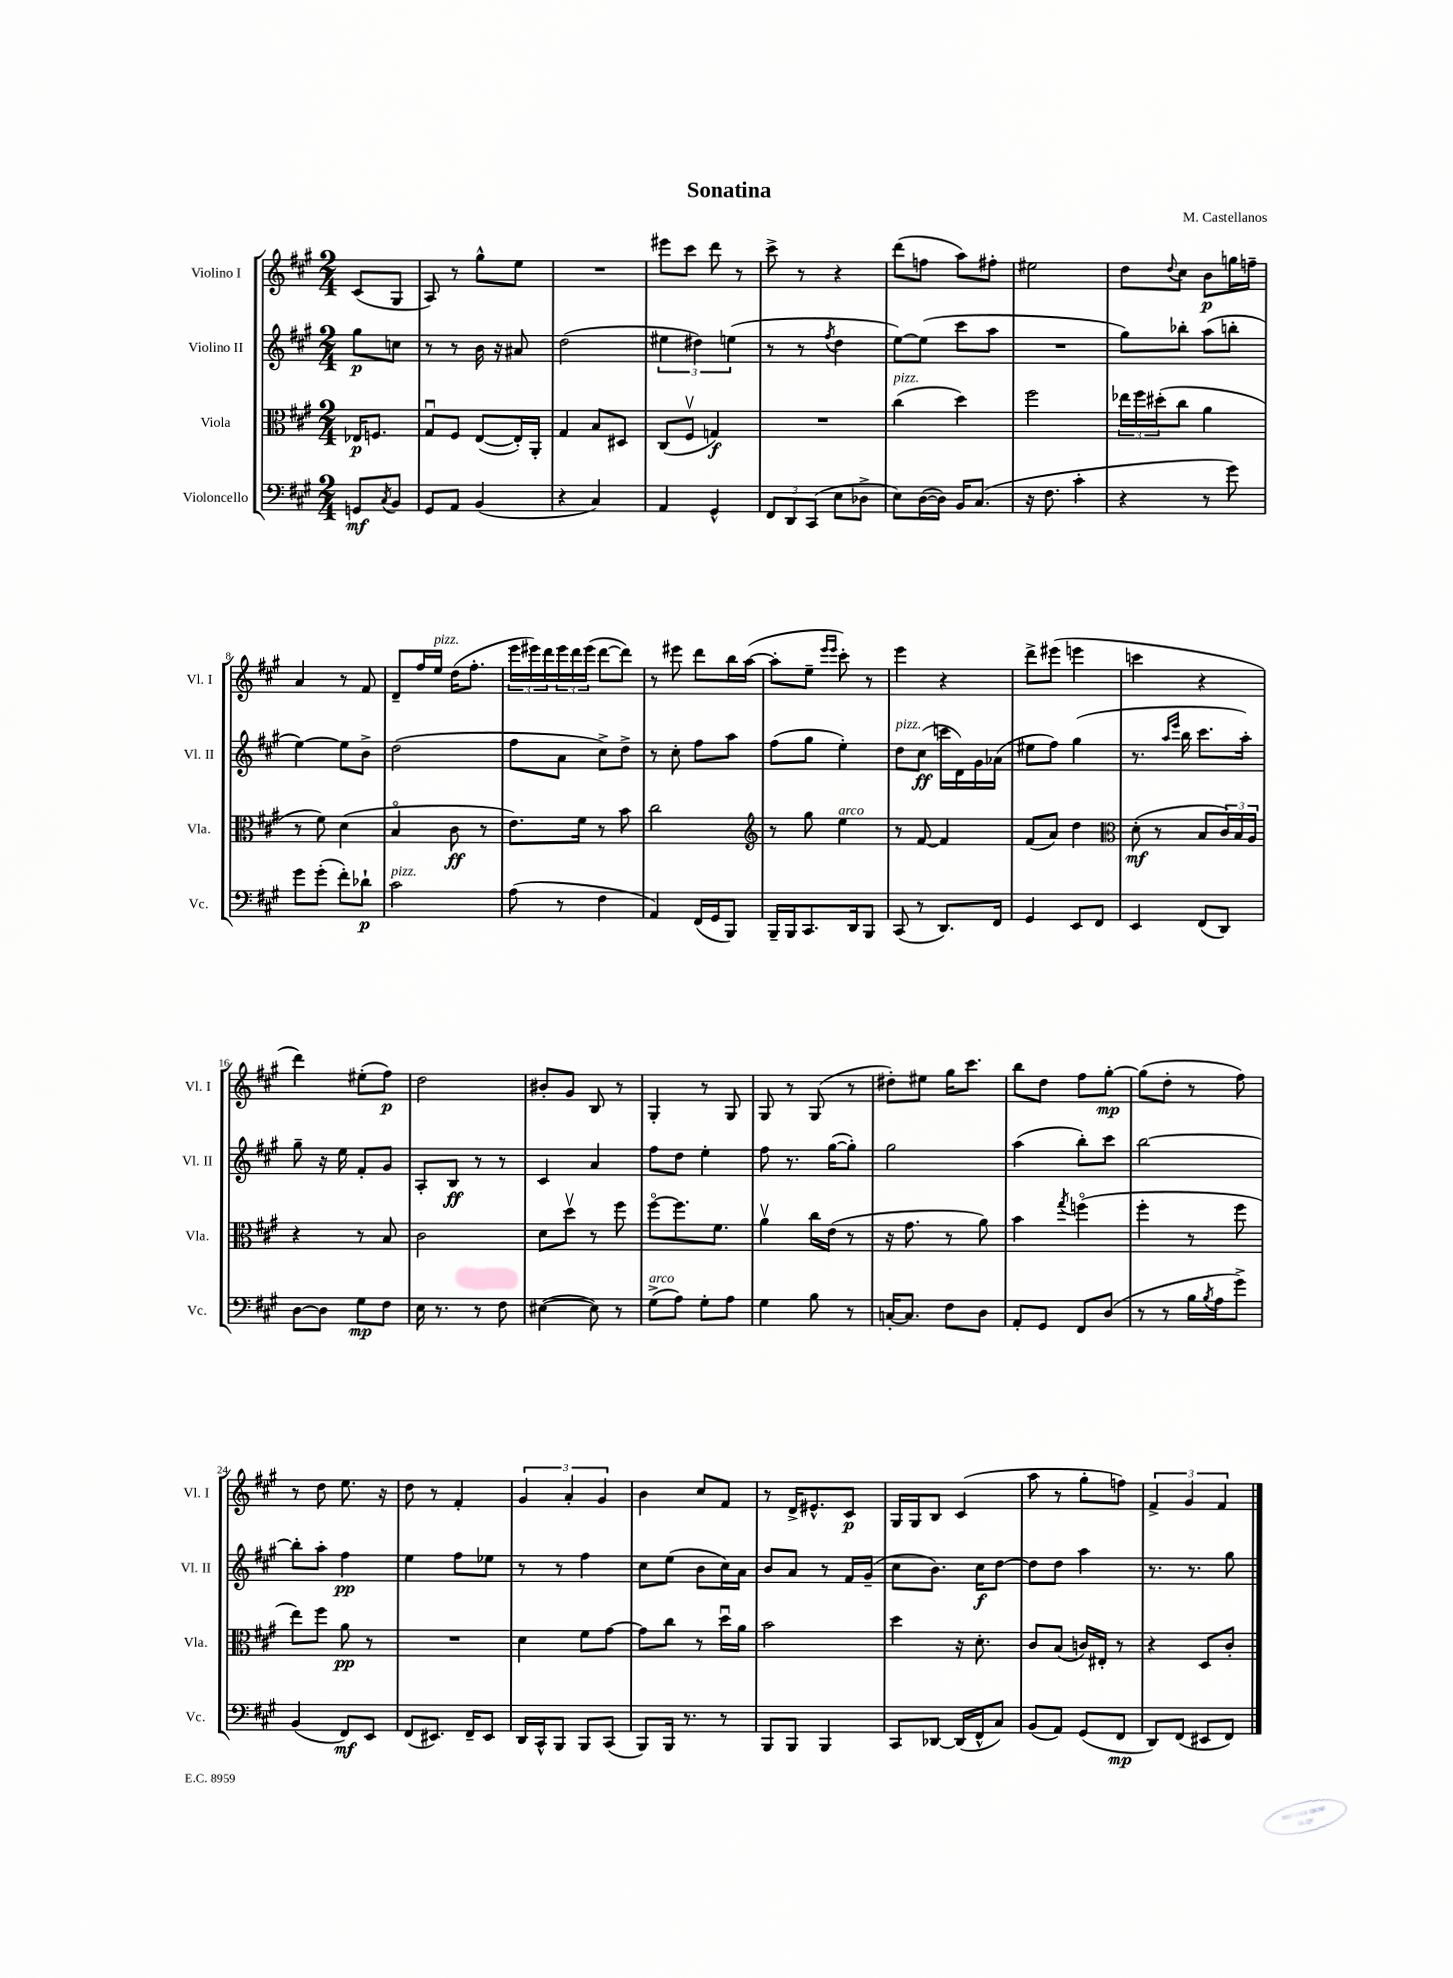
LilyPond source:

\header { title = "Sonatina" composer = "M. Castellanos" }
<<
\new StaffGroup <<
\new Staff = "s0" \with { instrumentName = "Violino I" shortInstrumentName = "Vl. I" } {
    \clef treble \key a \major \numericTimeSignature \time 2/4 \partial 4
    cis'8( gis8 |
    a8) r8 gis''8-^ e''8 |
    R2 |
    eis'''8 cis'''8 d'''8 r8 |
    cis'''8-> r8 r4 |
    d'''8( f''8 a''8) fis''8-. |
    eis''2 |
    d''8 \appoggiatura { d''8 } cis''8 b'8\p g''16 f''16-- |
    a'4 r8 fis'8 |
    d'8-- fis''16 e''16^\markup { \italic "pizz." } d''16( fis''8.-. |
    \tuplet 3/2 { e'''16 eis'''16) d'''16 } \tuplet 3/2 { eis'''16 d'''16 eis'''16( } d'''8~ d'''8) |
    r8 eis'''8 d'''8 b''16 a''16~( |
    a''8-. e''8-- \grace { e'''16 e'''16 } cis'''8-.) r8 |
    e'''4 r4 |
    d'''8-> eis'''8( e'''4 |
    c'''4 r4 |
    d'''4) eis''8-.( fis''8\p) |
    d''2 |
    bis'8-. gis'8 b8 r8 |
    gis4-. r8 gis8 |
    gis8 r8 gis8( r8 |
    dis''8-.) eis''8 gis''16 cis'''8. |
    b''8 d''8 fis''8 gis''8~-.\mp |
    gis''8( d''8-. r8 fis''8) |
    r8 d''8 e''8. r16 |
    d''8 r8 fis'4-. |
    \tuplet 3/2 { gis'4 a'4-. gis'4 } |
    b'4 cis''8 fis'8 |
    r8 d'16-> eis'8.-^ cis'8\p |
    gis16 gis16 b8 cis'4( |
    a''8 r8 gis''8-. f''8) |
    \tuplet 3/2 { fis'4-> gis'4 fis'4 } \bar "|." |
}
\new Staff = "s1" \with { instrumentName = "Violino II" shortInstrumentName = "Vl. II" } {
    \clef treble \key a \major \numericTimeSignature \time 2/4 \partial 4
    gis''8\p c''8 |
    r8 r8 b'16 r16 ais'8 |
    d''2( |
    \tuplet 3/2 { eis''4 dis''4) e''4( } |
    r8 r8 \acciaccatura { fis''8 } d''4 |
    e''8~) e''8( cis'''8 a''8 |
    R2 |
    gis''8) bes''8-. a''8( b''8-. |
    e''4~) e''8 b'8-> |
    d''2( |
    fis''8 a'8 cis''8->) d''8-> |
    r8 cis''8-. fis''8 a''8 |
    fis''8( gis''8 e''4-.) |
    d''8^\markup { \italic "pizz." } cis''8\ff( c'''16 d'16) gis'16 aes'16( |
    eis''8 fis''8) gis''4( |
    r8. \grace { a''16 e'''16 } b''16 cis'''8. a''16-.) |
    gis''8-- r16 e''16 fis'8-. gis'8 |
    a8-. b8\ff r8 r8 |
    cis'4 a'4 |
    fis''8 d''8 e''4-. |
    fis''8 r8. gis''16~( gis''8-.) |
    gis''2 |
    a''4( b''8-.) cis'''8 |
    b''2~ |
    b''8-. a''8-. fis''4\pp |
    e''4 fis''8 ees''8 |
    r8 r8 fis''4 |
    cis''8 e''8( b'8 cis''16) a'16 |
    b'8 a'8 r8 fis'16 gis'16--( |
    cis''8 b'8.) cis''16\f d''8~ |
    d''8 d''8 a''4 |
    r8. r8. gis''8 \bar "|." |
}
\new Staff = "s2" \with { instrumentName = "Viola" shortInstrumentName = "Vla." } {
    \clef alto \key a \major \numericTimeSignature \time 2/4 \partial 4
    ees16\p f8. |
    gis8\downbow fis8 e8~( e16-.) a,16-. |
    gis4 b8 dis8 |
    cis8( fis8\upbow g4\f) |
    R2 |
    cis''4^\markup { \italic "pizz." }( d''4) |
    fis''2 |
    \tuplet 3/2 { ees''16 fis''16 dis''16-.( } cis''8 a'4 |
    r8 fis'8) d'4( |
    b4\flageolet cis'8\ff r8 |
    e'8.) fis'16 r8 b'8 |
    cis''2 |
    \clef treble r8 gis''8 e''4^\markup { \italic "arco" } |
    r8 fis'8~ fis'4 |
    fis'8( a'8) d''4 |
    \clef alto d'8-.\mf( r8 b8 \tuplet 3/2 { cis'16) b16 a16 } |
    r4 r8 b8 |
    cis'2 |
    d'8 d''8\upbow r8 fis''8 |
    fis''8~\flageolet fis''8. fis'8. |
    a'4\upbow cis''16 e'16( r8 |
    r16 gis'8. r8 a'8) |
    b'4 \acciaccatura { gis''8 } f''4\flageolet( |
    fis''4-. r8 fis''8 |
    e''8) fis''8 a'8\pp r8 |
    R2 |
    d'4 fis'8 gis'8~ |
    gis'8 cis''8 r8 d''16\downbow a'16 |
    b'2 |
    d''4 r16 d'8.-. |
    cis'8 b8( c'16) eis16-. r8 |
    r4 d8 cis'8-. \bar "|." |
}
\new Staff = "s3" \with { instrumentName = "Violoncello" shortInstrumentName = "Vc." } {
    \clef bass \key a \major \numericTimeSignature \time 2/4 \partial 4
    g,8\mf \acciaccatura { cis8 } b,8 |
    gis,8 a,8 b,4( |
    r4 cis4) |
    a,4 gis,4-^ |
    \tuplet 3/2 { fis,8 d,8 cis,8( } e8 des8-> |
    e8) d16~( d16) b,16 cis8.( |
    r16 fis8. cis'4-. |
    r4 r8 gis'8) |
    gis'8 gis'8-.( fis'8-.) des'8-!\p |
    cis'2^\markup { \italic "pizz." } |
    a8( r8 fis4 |
    a,4) fis,16( gis,16 b,,8) |
    b,,16-- b,,16 cis,8. d,16 b,,8 |
    cis,8( r8 d,8.) fis,16 |
    gis,4 e,8 fis,8 |
    e,4 fis,8( d,8) |
    d8~ d8 gis8\mp fis8 |
    e16 r8. r8 fis8 |
    eis4~( eis8) r8 |
    gis8->^\markup { \italic "arco" }( a8) gis8-. a8 |
    gis4 b8 r8 |
    c16~-. c8. fis8 d8 |
    a,8-. gis,8 fis,8 d8( |
    r8 r8 b16 \acciaccatura { b8 } a16 gis'8->) |
    b,4( fis,8\mf) e,8 |
    fis,8( eis,8.) fis,16-- eis,8 |
    d,16 cis,16-^ b,,8 b,,8 cis,8( |
    b,,8) b,,16 r8. r8 |
    b,,8 b,,8 b,,4 |
    cis,8 des,8~ des,16( fis,16-^ cis8) |
    b,8( a,8) gis,8( fis,8\mp |
    d,8) fis,8( eis,8 fis,8) \bar "|." |
}
>>
>>
